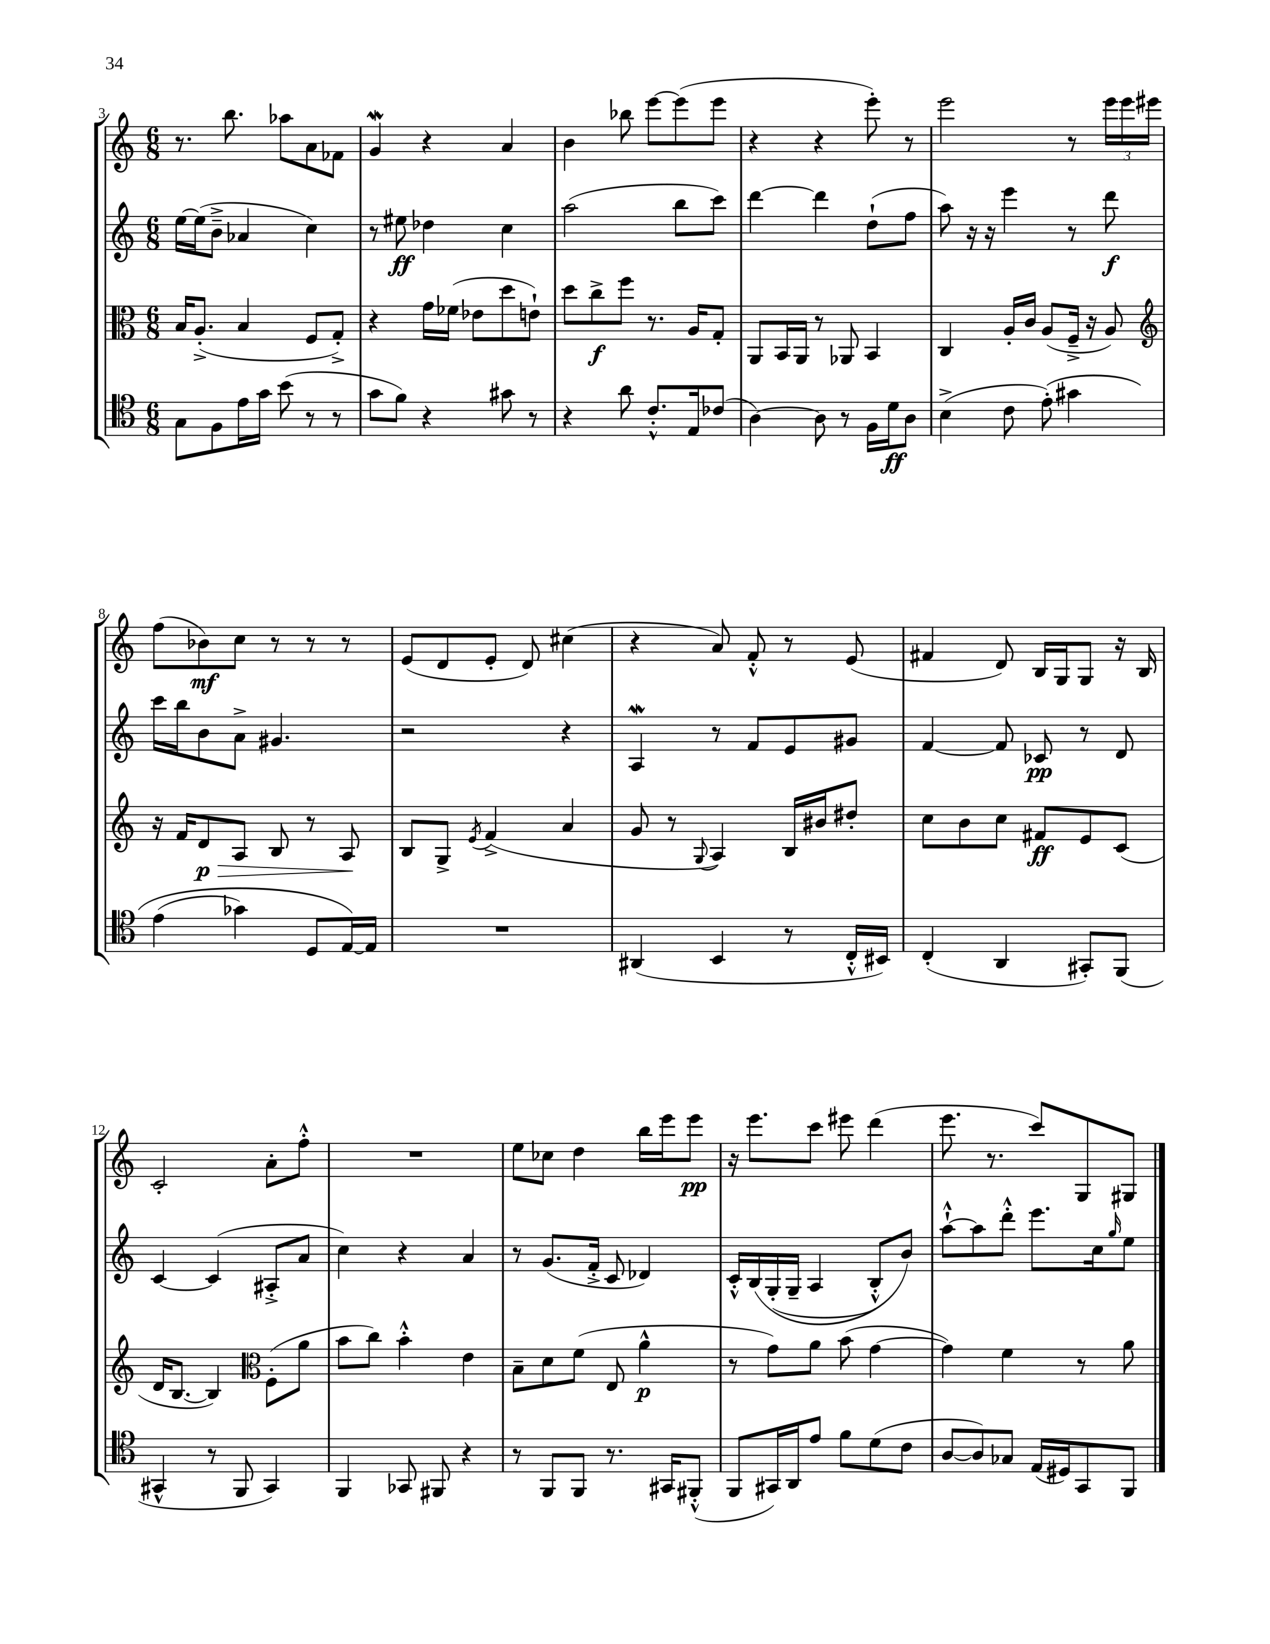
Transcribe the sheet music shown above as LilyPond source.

<<
\new StaffGroup <<
\new Staff = "s0" {
    \clef treble \key c \major \numericTimeSignature \time 6/8
    r8. b''8. aes''8 a'8 fes'8 |
    g'4\mordent r4 a'4 |
    b'4 bes''8 e'''8~ e'''8( e'''8 |
    r4 r4 e'''8-.) r8 |
    e'''2 r8 \tuplet 3/2 { e'''16 e'''16 eis'''16 } |
    f''8( bes'8\mf) c''8 r8 r8 r8 |
    e'8( d'8 e'8-. d'8) cis''4( |
    r4 a'8) f'8-.-^ r8 e'8( |
    fis'4 d'8) b16 g16 g8 r16 b16 |
    c'2-. a'8-. f''8-.-^ |
    R2. |
    e''8 ces''8 d''4 b''16 e'''16 e'''8\pp |
    r16 e'''8. c'''8 eis'''8 d'''4( |
    e'''8. r8. c'''8) g8 gis8 \bar "|." |
}
\new Staff = "s1" {
    \clef treble \key c \major \numericTimeSignature \time 6/8
    e''16~ e''16( b'8---> aes'4 c''4) |
    r8 eis''8\ff des''4 c''4 |
    a''2( b''8 c'''8) |
    d'''4~ d'''4 d''8-!( f''8 |
    a''8) r16 r16 e'''4 r8 d'''8\f |
    c'''16 b''16 b'8 a'8-> gis'4. |
    r2 r4 |
    a4\mordent r8 f'8 e'8 gis'8 |
    f'4~ f'8 ces'8\pp r8 d'8 |
    c'4~ c'4( ais8-.-> a'8 |
    c''4) r4 a'4 |
    r8 g'8.( f'16-.-> c'8 des'4) |
    c'16-.-^ b16\( g16-.( g16-- a4 b8-.-^) b'8\) |
    a''8~-!-^ a''8 d'''8-.-^ e'''8. c''16 \grace { g''16 } e''8 \bar "|." |
}
\new Staff = "s2" {
    \clef alto \key c \major \numericTimeSignature \time 6/8
    b16 a8.-.->( b4 f8 g8-.->) |
    r4 g'16 fes'16( ees'8 d''8 e'8-!) |
    d''8 c''8->\f f''8 r8. a16 g8-. |
    a,8 b,16 a,16 r8 aes,8 b,4 |
    c4 a16-. c'16 a8( f16---> r16 a8) |
    \clef treble r16 f'16 d'8\p\> a8 b8 r8 a8\! |
    b8 g8-> \acciaccatura { e'8 } f'4->( a'4 |
    g'8 r8 \appoggiatura { g8 } a4) b16 bis'16 dis''8-. |
    c''8 b'8 c''8 fis'8\ff e'8 c'8( |
    d'16 b8.~ b4) \clef alto f8-.( a'8 |
    b'8 c''8) b'4-.-^ e'4 |
    b8-- d'8 f'8( e8 a'4-^\p |
    r8 g'8) a'8 b'8( g'4~ |
    g'4) f'4 r8 a'8 \bar "|." |
}
\new Staff = "s3" {
    \clef tenor \key c \major \numericTimeSignature \time 6/8
    g8 f8 e'16 g'16 b'8( r8 r8 |
    g'8 f'8) r4 gis'8 r8 |
    r4 a'8 c'8.-.-^ e16 ces'8( |
    a4~) a8 r8 f16 d'16\ff a8 |
    b4->( c'8 e'8-.)\( gis'4 |
    e'4( ges'4) d8 e16~\) e16 |
    R2. |
    ais,4( b,4 r8 c16-.-^ bis,16) |
    c4-.( a,4 gis,8-.) f,8( |
    gis,4-^ r8 f,8 gis,4) |
    f,4 ges,8 fis,8 r4 |
    r8 f,8 f,8 r8. gis,16 fis,8-.-^( |
    f,8 gis,16) a,16 e'8 f'8 d'8( c'8 |
    a8~ a8) ges8 e16( dis16) g,8 f,8 \bar "|." |
}
>>
>>
\layout { \context { \Score currentBarNumber = #3 } }
